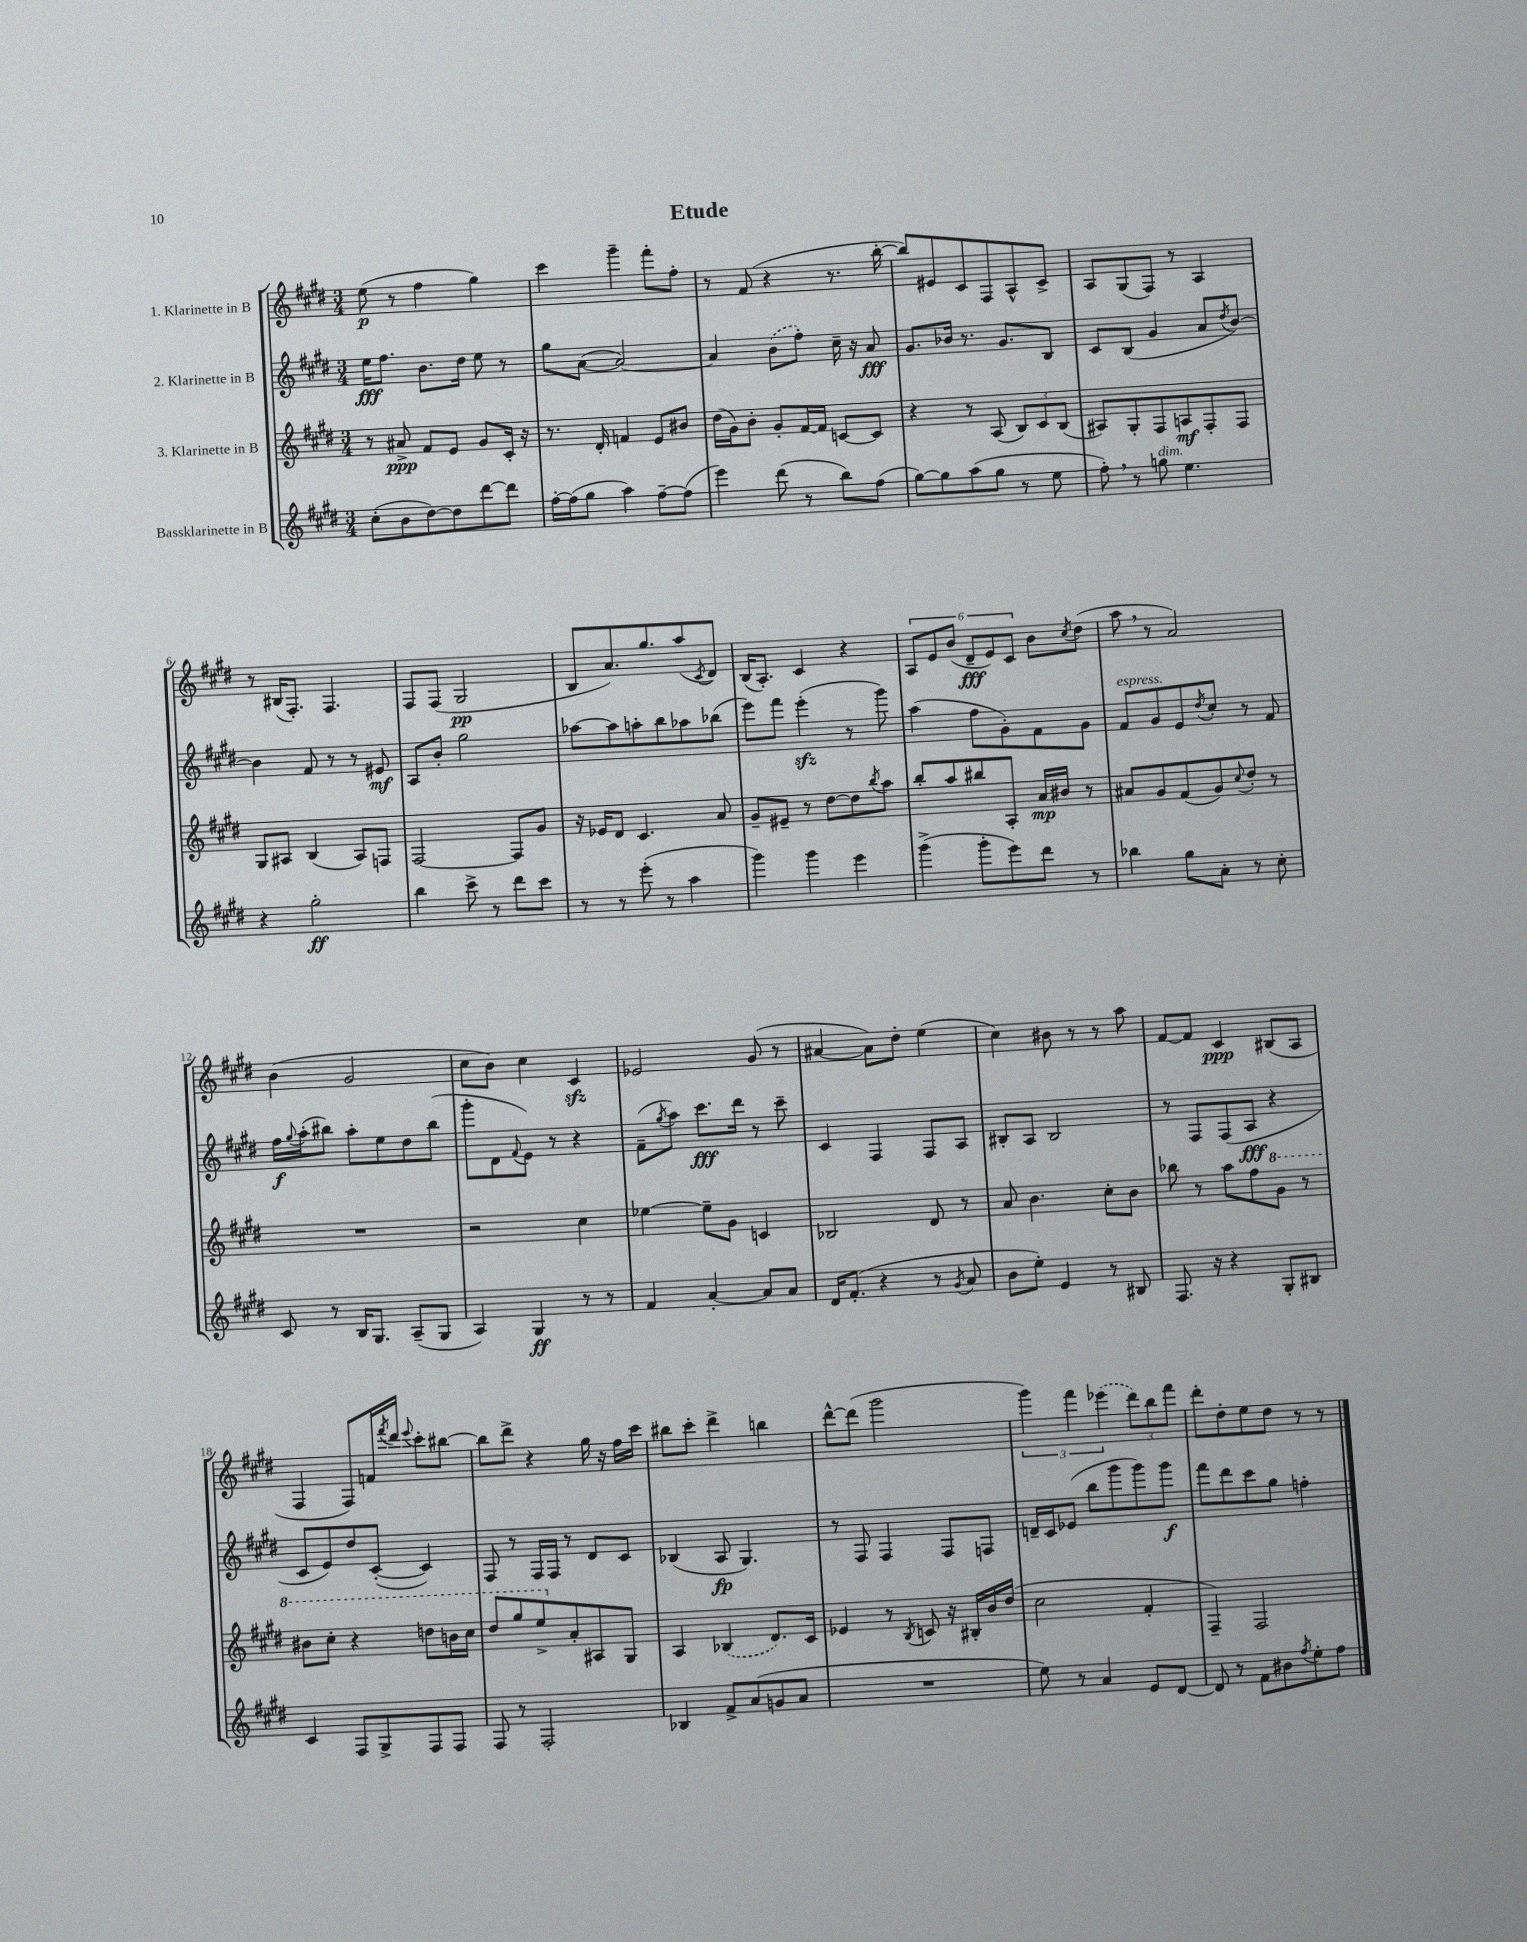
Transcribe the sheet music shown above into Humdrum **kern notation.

**kern	**kern	**kern	**kern
*staff4	*staff3	*staff2	*staff1
*clefG2	*clefG2	*clefG2	*clefG2
*k[f#c#g#d#]	*k[f#c#g#d#]	*k[f#c#g#d#]	*k[f#c#g#d#]
*M3/4	*M3/4	*M3/4	*M3/4
(8cc#'	8r	16ee	(8ee
.	.	8.ff#	.
8b	8a#^	.	8r
[8dd#)	8f#	8.b	4ff#
8dd#]	8e	.	.
.	.	16dd#	.
[8ddd#	8g#	8ee	4gg#)
8ddd#]	16c#'	8r	.
.	16r	.	.
=	=	=	=
[16ff#'	8.r	8gg#	4ccc#
(16ff#]	.	.	.
8gg#	.	([8a	.
.	16d#'	.	.
4aa)	4f	2a_)	4ggg#~
[8ff#~	8e	.	8fff#'
(8ff#]	8b#	.	8ff#'
=	=	=	=
4eee)	(16dd#	4a]	8r
.	16g#)	.	.
.	8b'	.	(8f#
(8ddd#	8g#'	(8b	4r
8r	[16f#	8ff#')	.
.	16f#]	.	.
8bb)	[8c	16cc#~	8.r
.	.	16r	.
(8ff#	8c]	8a	.
.	.	.	[16bb'
=	=	=	=
[8gg#)	4r	8.g#	8bb])
8gg#]	.	.	8e#
.	.	16b-	.
(8aa	8r	8.r	8c#
8gg#	(8A	.	8F#
.	.	8.g#	.
8r	12B)	.	8A^^
.	12c#	.	.
8ee	.	8B	8c#^
.	(12B	.	.
=	=	=	=
8ff#')	8A#)	8c#	8A
8r	8G#'	(8B	(8G#
8gg	8F#	4g#	8F#)
4.ee	8A	.	8r
.	8F#'	8a	4A
.	.	8qdd#	.
.	8F#	[8b)	.
=	=	=	=
4r	8G#	4b]	8r
.	8A#	.	(16B#
.	.	.	8.F#')
2gg#'	(4B	8f#	.
.	.	8r	4.F#
.	8A#)	8r	.
.	8F	8e#	.
=	=	=	=
4bb	[2F#	8A	8F#
.	.	8b'	(8F#
8ccc#^	.	2gg#	2G#
8r	.	.	.
8ddd#	8F#]	.	.
8ccc#	8g#	.	.
=	=	=	=
8r	16r	[8aa-	8B
.	16e-	.	.
8r	8d#	8aa-]	8.a)
(8eee'	4.c#	8aa'	.
.	.	.	8.gg#
8r	.	8bb	.
4aa	.	8aa-	(8aa
.	.	.	8qc#
.	8a	(8bb-	8d#)
=	=	=	=
4ggg#)	8g#~	8eee)	(16B
.	.	.	8.A')
.	8e#~	8fff#	.
4ggg#	8r	(4eee'	4c#
.	[8dd#	.	.
4eee	8dd#]	8r	4r
.	8qbb	.	.
.	8aa	8ggg#)	.
=	=	=	=
(4ggg#^	8bb'	(4aa	12A
.	.	.	12e
.	8aa	.	.
.	.	.	(12b
8ggg#'	8bb#	8ff#	12d#~
.	.	.	12e)
8eee)	8A'	8g#')	.
.	.	.	12c#
8ddd#	16a	8f#	8b
.	16b#	.	.
.	.	.	8qcc#
8r	8r	8g#	(8dd#
=	=	=	=
4bb-	8a#	8f#	8aa
.	8g#	8g#	8r
8gg#	(8f#	8e	2a)
.	.	8qdd#	.
8a'	8g#)	8cc#'	.
.	8qqcc#	.	.
8r	8dd#'	8r	.
8cc#'	8r	8f#	.
=	=	=	=
8c#	2.r	16ff#	(4b
.	.	8qqgg#	.
.	.	(16aa'	.
8r	.	8bb#)	.
16B	.	8aa'	2g#
8.G#	.	.	.
.	.	8ee	.
(8A~	.	8dd#	.
8G#	.	(8bb#	.
=	=	=	=
4A)	2r	8ggg#'	8cc#
.	.	8d#	8b)
.	.	8qqf#	.
4G#	.	8e)	4cc#
.	.	8r	.
8r	4cc#	4r	4c#
8r	.	.	.
=	=	=	=
4f#	[4ee-	(8f#~	2e-
.	.	8qgg#	.
.	.	8aa)	.
[4a'	8ee-~]	8.ccc#	.
.	8g#	.	.
.	.	16ddd#	.
8a]	4c	8r	(8g#
8a	.	8ccc#~	8r
=	=	=	=
16d#	2B-	4c#	[4a#
(8.f#'	.	.	.
4r	.	4F#	8a#])
.	.	.	8dd#'
8r	8d#	8F#	(4ee
8qg#	.	.	.
8a	8r	8A	.
=	=	=	=
8b	8a	8B#'	4cc#)
8ee')	4.b	8A	.
4e	.	2B#	8b#
.	.	.	8r
8r	8cc#'	.	8r
8B#	8b	.	8aa
=	=	=	=
8.F#	8bb-	8r	[8f#
.	8r	8F#	8f#]
16r	.	.	.
4r	8aa	(8F#	4c#
.	8ff#	8A	.
8G#'	8gg#	4r	(8B#
8B#	8r	.	8A
=	=	=	=
4c#	8bb#	8c#	4F#
.	8ccc#'	8e)	.
8F#	4r	8dd#	8F#)
8G#^	.	([8c#'	16f
.	.	.	8qfff#
.	.	.	16ddd#
.	.	.	8qqeee
8F#	8ddd	4c#])	8ccc#'
8F#	16bb	.	[8bb#
.	16ccc#	.	.
=	=	=	=
8F#	8ddd#	8F#	8bb#]
8r	8ggg#	8r	8ddd#^
2F#'	8eee^	16F#	4r
.	.	16F#	.
.	8a'	8r	.
.	8A#	8d#	16gg#
.	.	.	16r
.	8G#	8c#	16ff#
.	.	.	16ccc#
=	=	=	=
4B-	4A	(4B-	8bb#
.	.	.	8ccc#'
8f#^	(4B-	8A	4ddd#^
(8a	.	4.G#)	.
8g	8.d#)	.	4bb
8a	.	.	.
.	16c#	.	.
=	=	=	=
2.r	4e-	8r	[8ddd#^^
.	.	8F#	(8ddd#]
.	8r	4F#	2ggg#
.	8qB	.	.
.	8c	.	.
.	16r	8F#	.
.	16B#'	.	.
.	16b	8F	.
.	(16dd#	.	.
=	=	=	=
8ee)	2cc#	16d~	6ggg#)
.	.	16c#	.
8r	.	(8e-	.
.	.	.	6fff#
4a	.	8bb	.
.	.	.	(6eee-
.	.	8ggg#	.
8e	4f#'	8ggg#)	12ddd#)
.	.	.	12bb
[8d#	.	8ggg#	.
.	.	.	12fff#
=	=	=	=
8d#]	4F#~)	8fff#	8ddd#'
8r	.	8ddd#	8dd#'
8f#	2F#	8ccc#	8ee
8b#	.	8gg#	8dd#
8qff#	.	.	.
8ee'	.	4ff'	8r
8ff#	.	.	8r
==	==	==	==
*-	*-	*-	*-
